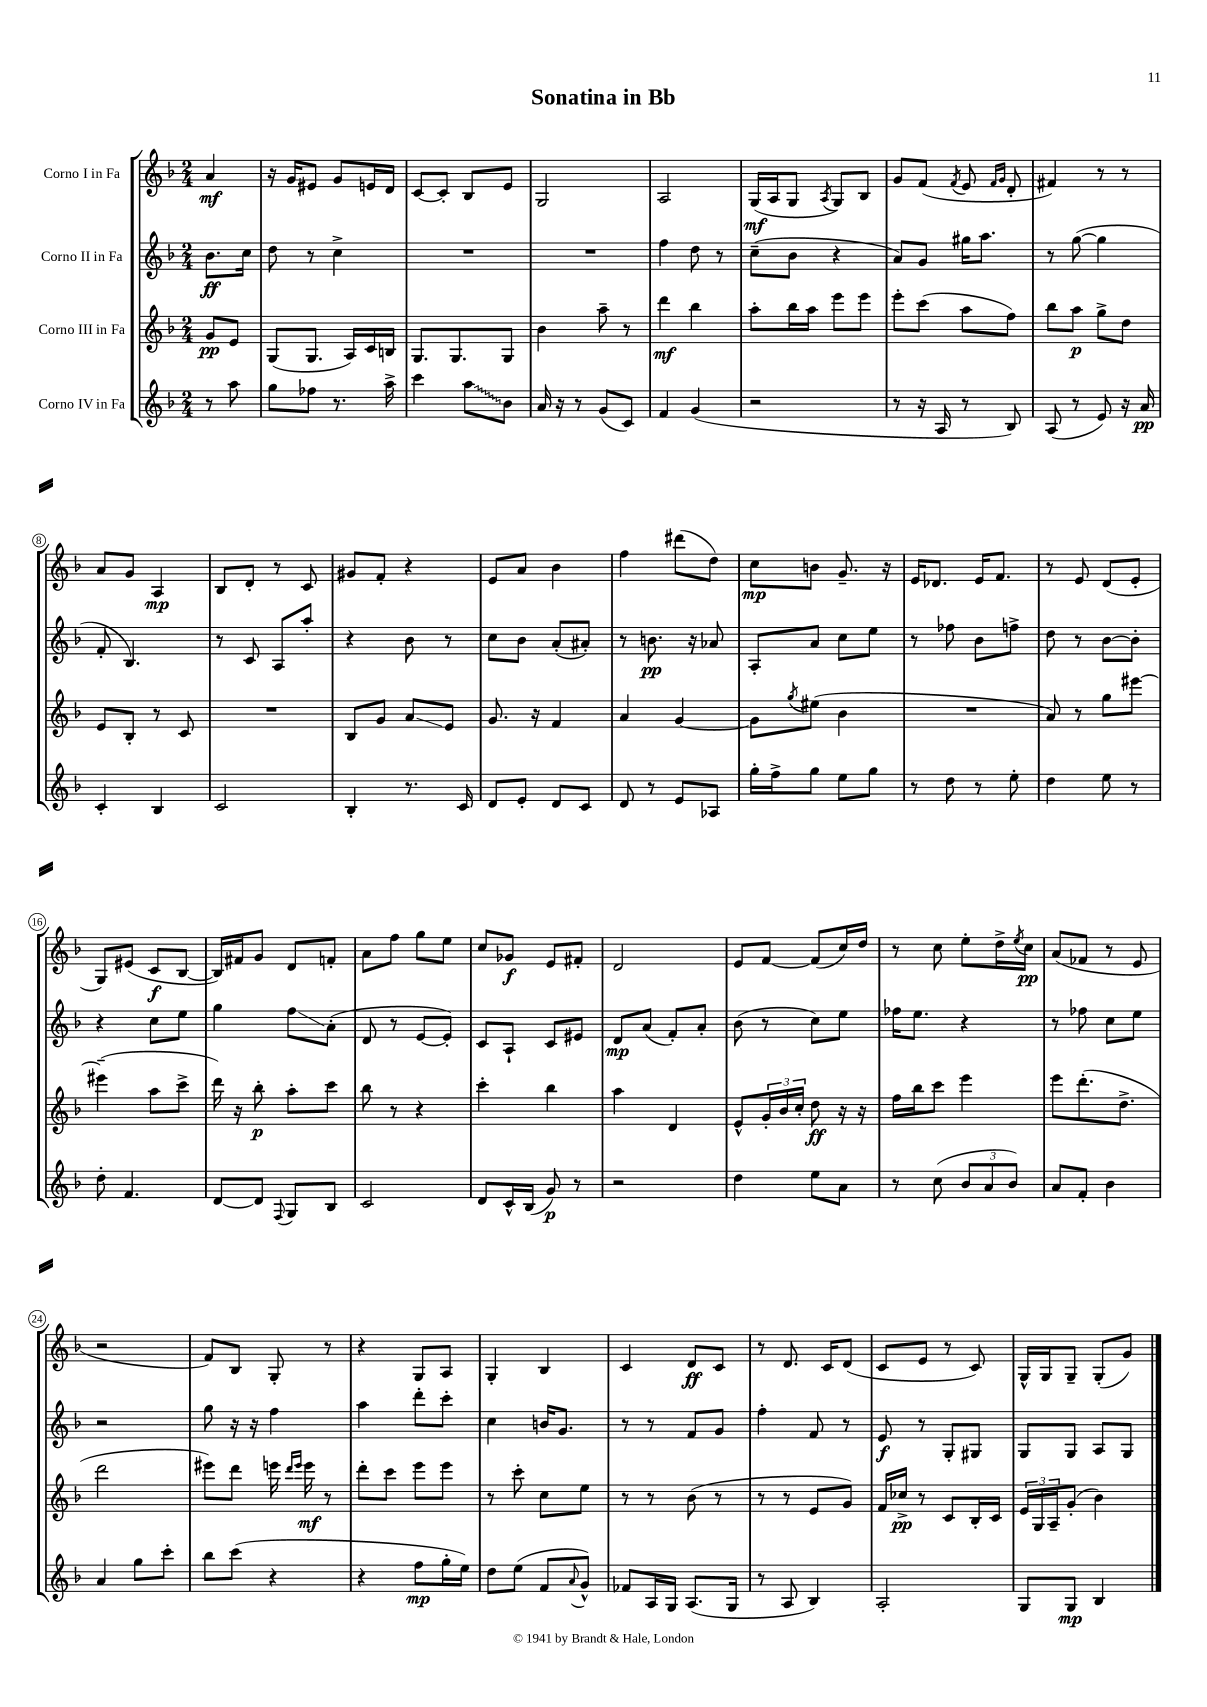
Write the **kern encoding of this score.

**kern	**kern	**kern	**kern
*staff4	*staff3	*staff2	*staff1
*clefG2	*clefG2	*clefG2	*clefG2
*k[b-]	*k[b-]	*k[b-]	*k[b-]
*M2/4	*M2/4	*M2/4	*M2/4
8r	8g	8.b-	4a
8aa	8e	.	.
.	.	16cc	.
=	=	=	=
8gg	(8G	8dd	16r
.	.	.	16g
8ff-	8.G	8r	8e#
8.r	.	4cc^	8g
.	16A)	.	.
.	16c	.	16e
16aa^	16B	.	16d
=	=	=	=
4ccc	8.G	2r	[8c
.	.	.	8c']
.	8.G	.	.
8aa	.	.	8B-
8b-	8G	.	8e
=	=	=	=
16a	4b-	2r	2G
16r	.	.	.
8r	.	.	.
(8g	8aa~	.	.
8c)	8r	.	.
=	=	=	=
4f	4ddd	4ff	2A
(4g	4bb-	8dd	.
.	.	8r	.
=	=	=	=
2r	8aa'	(8cc~	(16G
.	.	.	16A
.	16bb-	8b-	8G
.	16aa	.	.
.	.	.	8qA
.	8eee	4r	8G)
.	8eee	.	8B-
=	=	=	=
8r	8eee'	8a)	8g
16r	(8ccc	8g	(8f
16A	.	.	.
.	.	.	8qf
8r	8aa	16gg#	8e
.	.	8.aa	.
.	.	.	16qqf
.	.	.	16qqg
8B-)	8ff)	.	8d'
=	=	=	=
(8A	8bb-	8r	4f#)
8r	8aa	([8gg	.
8e)	8gg^	4gg]	8r
16r	8dd	.	8r
16a	.	.	.
=	=	=	=
4c'	8e	8f'	8a
.	8B-'	4.B-)	8g
4B-	8r	.	4A
.	8c	.	.
=	=	=	=
2c	2r	8r	8B-
.	.	8c	8d'
.	.	8A	8r
.	.	8aa'	8c
=	=	=	=
4B-'	8B-	4r	8g#
.	8g	.	8f'
8.r	8a	8b-	4r
.	8e	8r	.
16c	.	.	.
=	=	=	=
8d	8.g	8cc	8e
8e'	.	8b-	8a
.	16r	.	.
8d	4f	(8a'	4b-
8c	.	8a#')	.
=	=	=	=
8d	4a	8r	4ff
8r	.	8.b	.
8e	[4g	.	(8ddd#
.	.	16r	.
8A-	.	8a-	8dd)
=	=	=	=
16gg'	8g]	8A'	8cc
16ff^	.	.	.
.	8qgg	.	.
8gg	(8ee#	8a	8b
8ee	4b-	8cc	8.g~
8gg	.	8ee	.
.	.	.	16r
=	=	=	=
8r	2r	8r	16e
.	.	.	8.d-
8dd	.	8ff-	.
8r	.	8b-	16e
.	.	.	8.f
8ee'	.	8ff^	.
=	=	=	=
4dd	8a)	8dd	8r
.	8r	8r	8e
8ee	8gg	[8b-	(8d
8r	[8eee#	8b-']	8e'
=	=	=	=
8dd'	(4eee#~]	4r	8G)
4.f	.	.	(8e#
.	8aa	8cc	8c
.	8ccc^	8ee	[8B-
=	=	=	=
[8d	16ddd)	4gg	16B-])
.	16r	.	16f#
8d]	8bb-'	.	8g
8qqF	.	.	.
8G	8aa'	8ff	8d
8B-	8ccc	(8a'	8f'
=	=	=	=
2c	8bb-	8d	8a
.	8r	8r	8ff
.	4r	[8e	8gg
.	.	8e'])	8ee
=	=	=	=
8d	4ccc'	8c	8cc
16c^^	.	8A`	8g-
(16B-	.	.	.
8g)	4bb-	8c	8e
8r	.	8e#	8f#'
=	=	=	=
2r	4aa	8d	2d
.	.	(8a	.
.	4d	8f')	.
.	.	8a'	.
=	=	=	=
4dd	8e^^	(8b-	8e
.	24g'	8r	[8f
.	24b-	.	.
.	24cc'	.	.
8ee	8dd	8cc)	(8f]
8a	16r	8ee	16cc)
.	16r	.	16dd
=	=	=	=
8r	16ff	16ff-	8r
.	16bb-	8.ee	.
(8cc	8ccc	.	8cc
12b-	4eee	4r	8ee'
12a	.	.	.
.	.	.	16dd^
12b-)	.	.	.
.	.	.	8qee
.	.	.	16cc
=	=	=	=
8a	8eee	8r	(8a
8f'	(8.ddd'	8ff-	8f-
4b-	.	8cc	8r
.	8.dd^	.	.
.	.	8ee	8e
=	=	=	=
4a	2ddd	2r	2r
8gg	.	.	.
8ccc'	.	.	.
=	=	=	=
8bb-	8eee#)	8gg	8f)
(8ccc	8ddd	16r	8B-
.	.	16r	.
4r	16eee	4ff	8G'
.	16qqddd	.	.
.	16qqeee	.	.
.	16eee	.	.
.	8r	.	8r
=	=	=	=
4r	8ddd'	4aa	4r
.	8ccc	.	.
8ff	8eee	8ddd'	8G
16gg'	8eee	8ccc'	8A
16ee)	.	.	.
=	=	=	=
8dd	8r	4cc	4G'
(8ee	8ccc'	.	.
8f	8cc	16b	4B-
.	.	8.g	.
8qqa	.	.	.
8g^^)	8ee	.	.
=	=	=	=
8f-	8r	8r	4c
16A	8r	8r	.
16G	.	.	.
(8.A	(8b-	8f	8d
.	8r	8g	8c
16G	.	.	.
=	=	=	=
8r	8r	4ff'	8r
8A	8r	.	8.d
4B-)	8e	8f	.
.	.	.	16c
.	8g)	8r	(8d
=	=	=	=
2A'	16f	8e	8c
.	16cc-^	.	.
.	8r	8r	8e
.	8c	8G'	8r
.	16B-'	8G#	8c)
.	16c	.	.
=	=	=	=
8G	24e	8G	16G^^
.	24G	.	.
.	.	.	16G
.	24A~	.	.
8G	(8g'	8G	8G~
4B-	4b-)	8A	(8G'
.	.	8G	8g)
==	==	==	==
*-	*-	*-	*-
